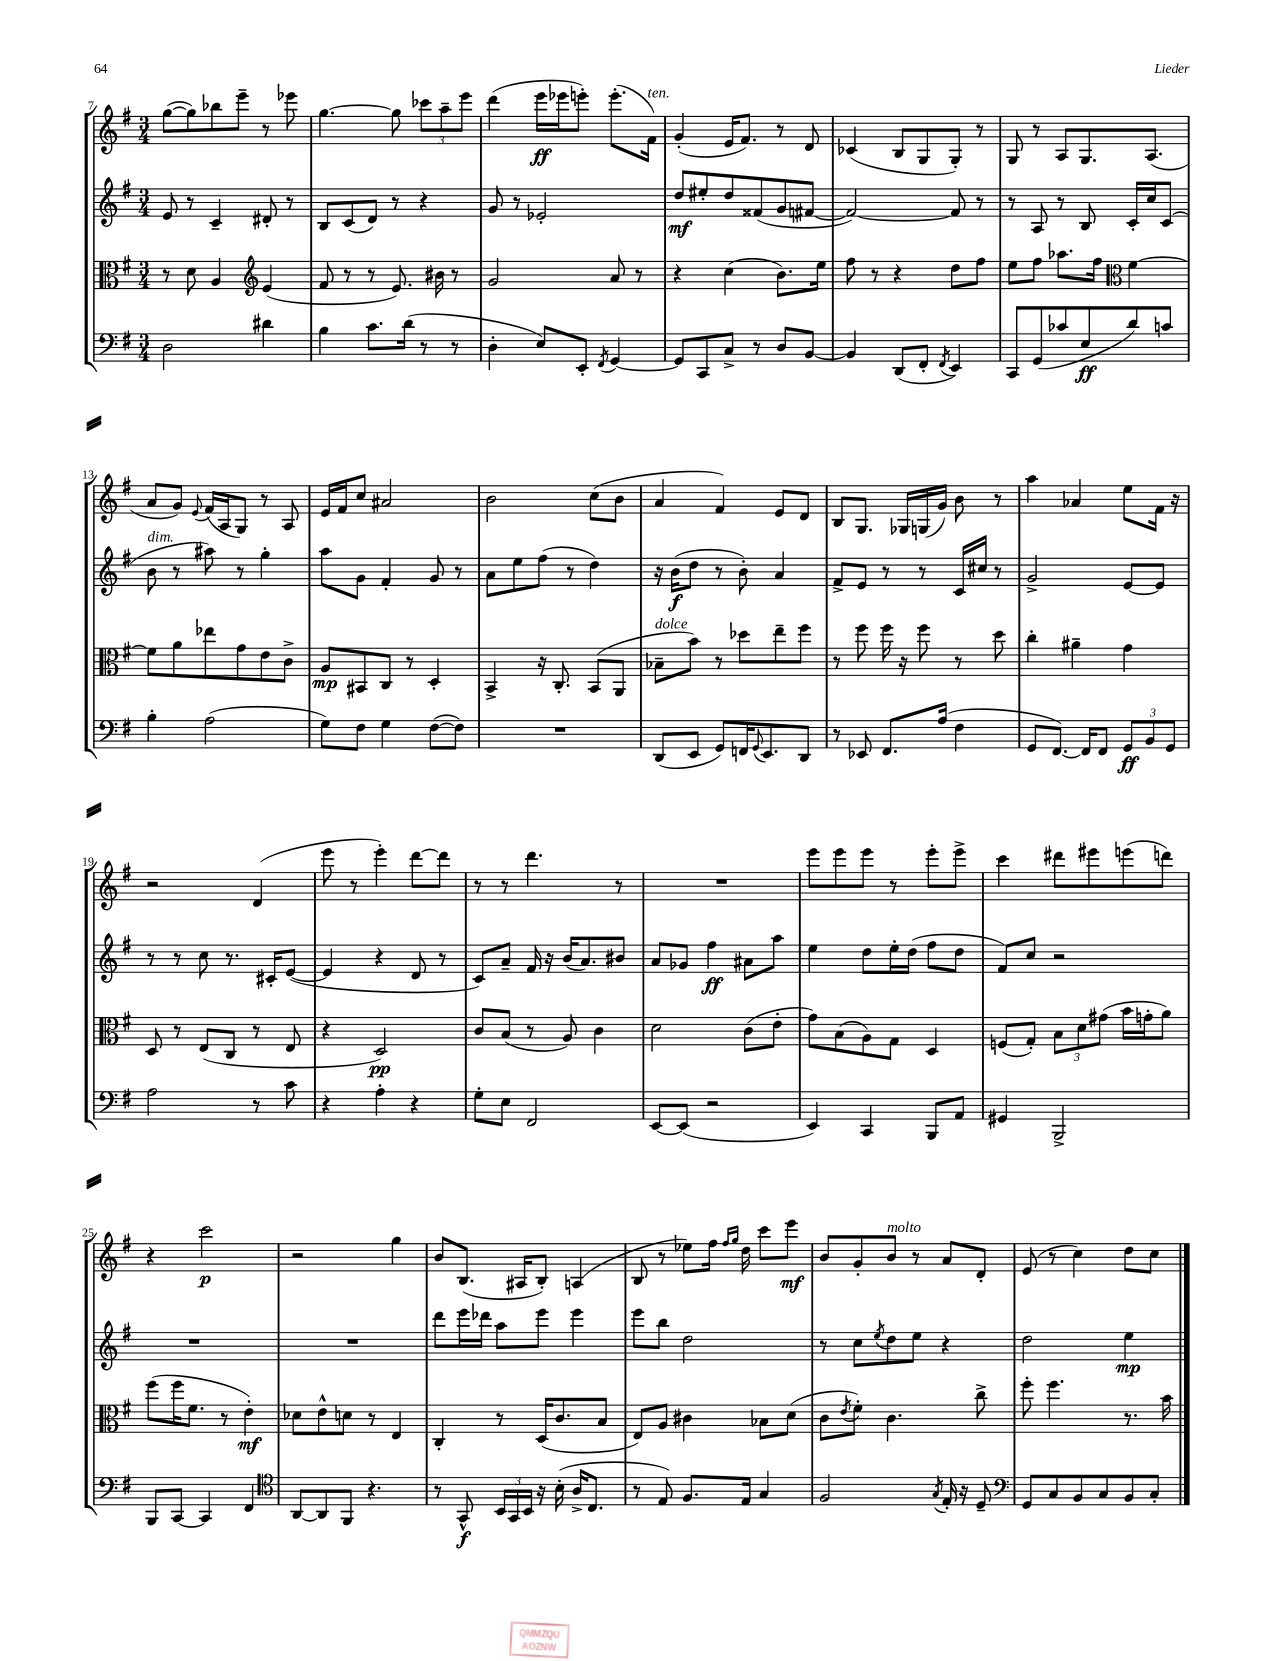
<<
\new StaffGroup <<
\new Staff = "s0" {
    \clef treble \key g \major \numericTimeSignature \time 3/4
    g''8~( g''8) bes''8 e'''8-- r8 ees'''8 |
    g''4.~ g''8 \tuplet 3/2 { ces'''8 a''8-- e'''8 } |
    d'''4( e'''16\ff ees'''16 e'''8-.) e'''8.-.( fis'16^\markup { \italic "ten." }) |
    g'4-.( e'16 fis'8.) r8 d'8 |
    ces'4( b8 g8 g8-.) r8 |
    g8 r8 a8 g8. a8.( |
    a'8 g'8) \appoggiatura { e'8 } fis'16( a16 g8) r8 a8 |
    e'16 fis'16 c''8 ais'2 |
    b'2 c''8( b'8 |
    a'4 fis'4) e'8 d'8 |
    b8 g8. ges16 g16( g'16) b'8 r8 |
    a''4 aes'4 e''8 fis'16 r16 |
    r2 d'4( |
    e'''8 r8 e'''4-.) d'''8~ d'''8 |
    r8 r8 d'''4. r8 |
    R2. |
    e'''8 e'''8 e'''8 r8 e'''8-. e'''8-> |
    c'''4 dis'''8 eis'''8 e'''8( d'''8) |
    r4 c'''2\p |
    r2 g''4 |
    b'8 b8.( ais16 b8-.) a4( |
    b8 r8 ees''8) fis''16 \grace { fis''16 g''16 } d''16 c'''8 e'''8\mf |
    b'8 g'8-. b'8^\markup { \italic "molto" } r8 a'8 d'8-. |
    e'8( r8 c''4) d''8 c''8 \bar "|." |
}
\new Staff = "s1" {
    \clef treble \key g \major \numericTimeSignature \time 3/4
    e'8 r8 c'4-- dis'8-. r8 |
    b8 c'8( d'8) r8 r4 |
    g'8 r8 ees'2-. |
    d''8\mf eis''8-. d''8 fisis'8( g'8 fis'8~ |
    fis'2~) fis'8 r8 |
    r8 a8 r8 b8 c'16-. c''16 c'8( |
    b'8^\markup { \italic "dim." } r8 ais''8) r8 g''4-. |
    a''8 g'8 fis'4-. g'8 r8 |
    a'8 e''8 fis''8( r8 d''4) |
    r16 b'16\f( d''8 r8 b'8-.) a'4 |
    fis'8-> e'8 r8 r8 c'16 cis''16 r8 |
    g'2-> e'8~ e'8 |
    r8 r8 c''8 r8. cis'16-. e'8~( |
    e'4 r4 d'8 r8 |
    c'8) a'8-- fis'16 r16 b'16( a'8.) bis'8 |
    a'8 ges'8 fis''4\ff ais'8 a''8 |
    e''4 d''8 e''16-. d''16( fis''8 d''8 |
    fis'8) c''8 r2 |
    R2. |
    R2. |
    d'''8 e'''16 des'''16 a''8 e'''8 e'''4 |
    e'''8 b''8 d''2 |
    r8 c''8 \acciaccatura { e''8 } d''8 e''8 r4 |
    d''2 e''4\mp \bar "|." |
}
\new Staff = "s2" {
    \clef alto \key g \major \numericTimeSignature \time 3/4
    r8 d'8 a4 \clef treble e'4( |
    fis'8 r8 r8 e'8.) bis'16 r8 |
    g'2 a'8 r8 |
    r4 c''4( b'8.) e''16 |
    fis''8 r8 r4 d''8 fis''8 |
    e''8 fis''8 aes''8. fis''16 \clef alto fis'4~ |
    fis'8 a'8 ees''8 g'8 e'8 c'8-> |
    a8\mp bis,8 c8 r8 d4-. |
    b,4-> r16 c8.-. b,8( a,8 |
    bes8--^\markup { \italic "dolce" } b'8) r8 des''8 e''8-- fis''8 |
    r8 fis''8 fis''16 r16 fis''8 r8 d''8 |
    c''4-. ais'4-- g'4 |
    d8 r8 e8( c8 r8 e8 |
    r4 d2\pp) |
    c'8 b8( r8 a8) c'4 |
    d'2 c'8( e'8-. |
    g'8) b8( a8) g8 d4 |
    f8( g8-.) \tuplet 3/2 { b8 d'8 gis'8( } b'16 g'16-. a'8) |
    fis''8( fis''16 fis'8. r8 e'4-.\mf) |
    des'8 e'8-^ d'8 r8 e4 |
    c4-. r8 d16( c'8. b8 |
    e8) a8 cis'4 bes8 d'8( |
    c'8 \acciaccatura { e'8 } fis'8-.) c'4. c''8-> |
    fis''8-. fis''4. r8. b'16 \bar "|." |
}
\new Staff = "s3" {
    \clef bass \key g \major \numericTimeSignature \time 3/4
    d2 dis'4 |
    b4 c'8. d'16( r8 r8 |
    d4-. e8) e,8-. \acciaccatura { fis,8 } g,4~ |
    g,8 c,8 c8-> r8 d8 b,8~ |
    b,4 d,8( fis,8-. \acciaccatura { fis,8 } e,4) |
    c,8 g,8( ces'8 e8\ff d'8) c'8 |
    b4-. a2( |
    g8) fis8 g4 fis8~( fis8) |
    R2. |
    d,8( e,8 g,8) f,16 \appoggiatura { g,8 } e,8. d,8 |
    r8 ees,8 fis,8. a16( fis4 |
    g,8 fis,8.~) fis,16 fis,8 \tuplet 3/2 { g,8\ff b,8 g,8 } |
    a2 r8 c'8 |
    r4 a4-. r4 |
    g8-. e8 fis,2 |
    e,8~ e,8( r2 |
    e,4) c,4 b,,8 a,8 |
    gis,4 b,,2-> |
    b,,8 c,8~ c,4 fis,4 |
    \clef tenor a,8~ a,8 fis,8 r4. |
    r8 g,8-^\f \tuplet 3/2 { b,16 g,16 b,16 } r16 b16-.( a16-> c8. |
    r8 e8) fis8. e16 g4 |
    fis2 \acciaccatura { g8 } e16-. r16 d8-- |
    \clef bass g,8 c8 b,8 c8 b,8 c8-. \bar "|." |
}
>>
>>
\layout { \context { \Score currentBarNumber = #7 } }
